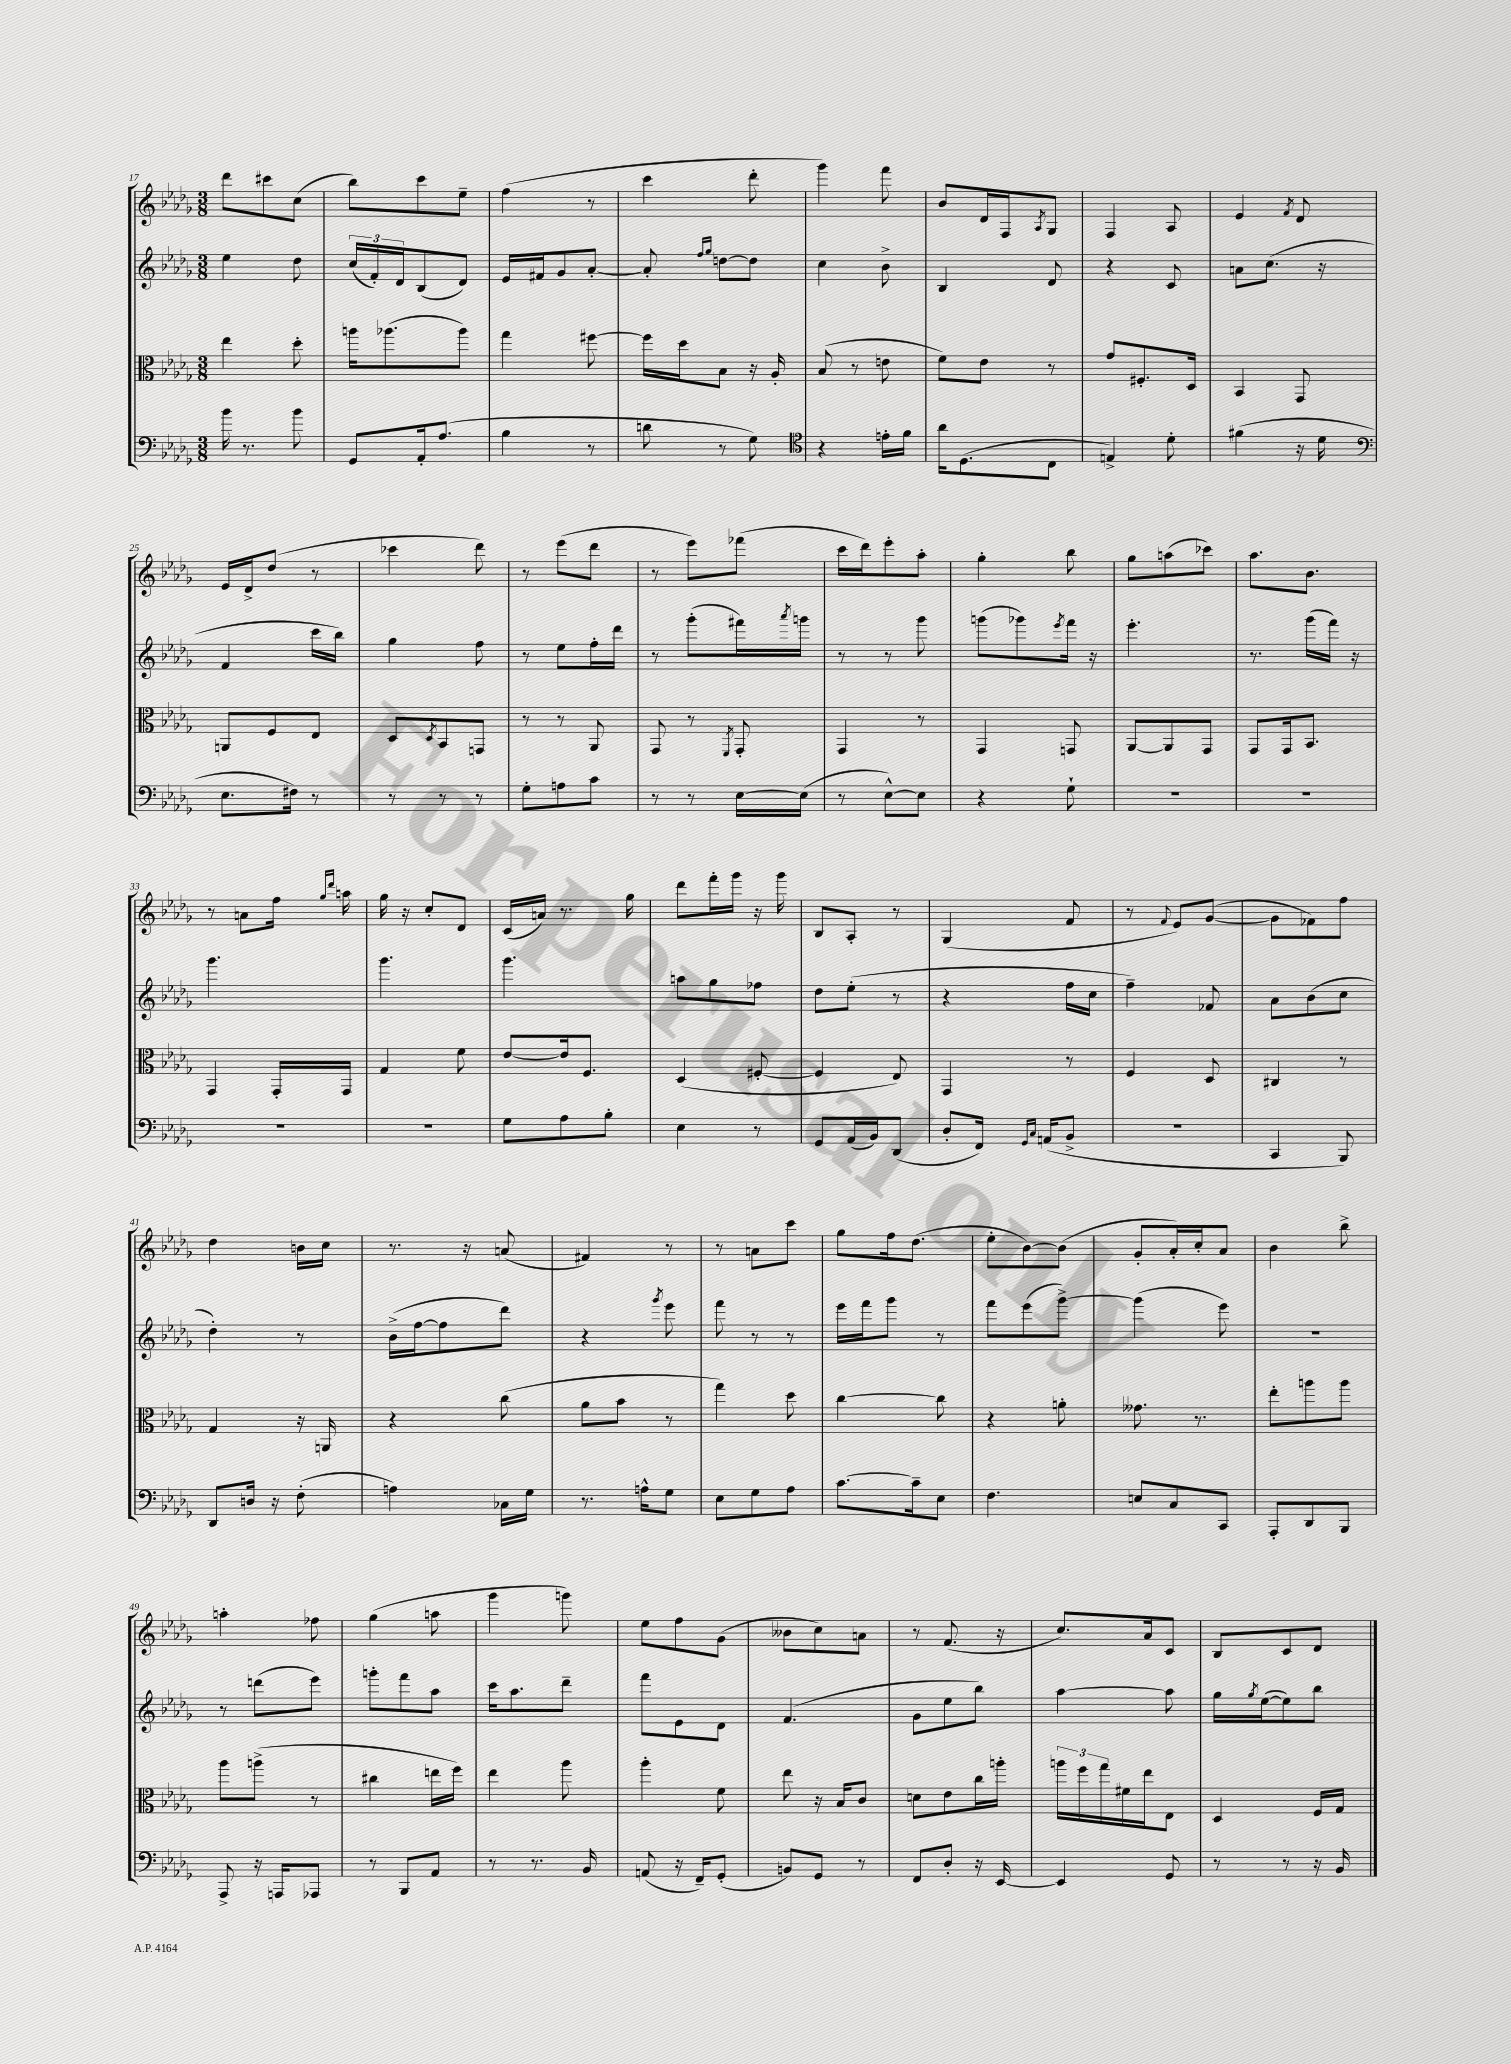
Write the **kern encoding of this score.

**kern	**kern	**kern	**kern
*part4	*part3	*part2	*part1
*staff4	*staff3	*staff2	*staff1
*clefF4	*clefC3	*clefG2	*clefG2
*k[b-e-a-d-g-]	*k[b-e-a-d-g-]	*k[b-e-a-d-g-]	*k[b-e-a-d-g-]
*M3/8	*M3/8	*M3/8	*M3/8
=17	=17	=17	=17
16b-\	4ee-\	4ee-\	8ddd-\L
8.r	.	.	.
.	.	.	8ccc#X\
8b-\	8dd-'\	8dd-\	(8cc\J
=18	=18	=18	=18
8GG-/L	16aan\KL	(24cc/LL	8bb-\L)
.	.	24f'/)	.
.	(8.aa-X\	.	.
.	.	24d-/J	.
16AA-'/k	.	(8B-/	8ccc\
(8.A-/J	.	.	.
.	8aa-\J)	8d-/J)	8ee-~\J
=19	=19	=19	=19
4B-\	4gg-\	16e-/LL	(4ff\
.	.	16f#X/J	.
.	.	8g-/	.
8r	[8ff#X\	[8a-'/J	8r
=20	=20	=20	=20
8dn\	16ff#\LL]	8a-'/]	4ccc\
.	16dd-\J	.	.
.	.	16qqff/LL	.
.	.	16qqgg-/JJ	.
8r	8B-\J	[8ddn\L	.
8G-\)	16r	8dd\J]	8ddd-'\
.	16A-'/	.	.
=21	=21	=21	=21
*clefC4	*	*	*
4r	(8B-/	4cc\	4ggg-\)
.	8r	.	.
16en'\LL	8en\	8b-^\	8fff\
16f\JJ	.	.	.
=22	=22	=22	=22
16a-\KL	8f\L)	4B-/	8b-/L
(8.D-\	.	.	.
.	8e-\J	.	16d-/L
.	.	.	16F/J
.	.	.	8qA-/
8C\J	8r	8d-/	8G-/J
=23	=23	=23	=23
4En^/)	8g-/L	4r	4F/
.	8.F#X'/	.	.
8d-'\	.	8c/	8A-/
.	16D-/Jk	.	.
=24	=24	=24	=24
(4f#X\	4BB-/	8an\L	4e-/
.	.	(8.cc\J	.
.	.	.	8qf/
16r	8GG-/	.	8d-/
16d-\	.	16r	.
!!LO:LB:g=z
=25	=25	=25	=25
*clefF4	*	*	*
8.E-\L	8AAn/L	4f/	16e-/LL
.	.	.	16d-^/J
.	8F/	.	(8dd-/J
16F#X\Jk)	.	.	.
8r	8E-/J	16ccc\LL	8r
.	.	16bb-\JJ)	.
=26	=26	=26	=26
8r	8D-/L	4gg-\	4ccc-X\
.	8qD-/	.	.
8r	8BB-/	.	.
8r	8GGn/J	8ff\	8ddd-\)
=27	=27	=27	=27
8G-'\L	8r	8r	8r
8An\	8r	8ee-\L	(8eee-\L
8c\J	8AA-/	16ff'\L	8ddd-\J
.	.	16ddd-\JJ	.
=28	=28	=28	=28
8r	8GG-/	8r	8r
8r	8r	(8ggg-'\L	8eee-\L)
.	8qFF/	.	.
[16E-\LL	8GG-'/	16fff#X\L)	(8fff-X\J
.	.	8qaaa-/	.
(16E-\JJ]	.	16gggn\JJ	.
=29	=29	=29	=29
8r	4GG-/	8r	16ccc\LL
.	.	.	16ddd-\J)
[8E-^^\L)	.	8r	8eee-'\
8E-\J]	8r	8ggg-\	8aa-'\J
=30	=30	=30	=30
4r	4GG-/	(8gggn\L	4gg-'\
.	.	8ggg-X\)	.
.	.	8qeee-/	.
8G-`\	8GGn/	16fff\Jk	8bb-\
.	.	16r	.
=31	=31	=31	=31
4.r	[8AA-/L	4.eee-'\	8gg-\L
.	8AA-/]	.	(8aan\
.	8GG-/J	.	8ccc-X\J)
=32	=32	=32	=32
4.r	8GG-/L	8.r	8.aa-\L
.	16GG-/k	.	.
.	8.BB-/J	(16ggg-\LL	8.b-\J
.	.	16fff\JJ)	.
.	.	16r	.
!!LO:LB:g=z
=33	=33	=33	=33
4.r	4GG-/	4.ggg-\	8r
.	.	.	8an\L
.	16GG-'/LL	.	16ff\Jk
.	.	.	16qqgg-/LL
.	.	.	16qqddd-/JJ
.	16GG-/JJ	.	16aan\
=34	=34	=34	=34
4.r	4G-/	4.ggg-\	16gg-\
.	.	.	16r
.	.	.	8cc'/L
.	8f\	.	8d-/J
=35	=35	=35	=35
8G-\L	[8e-/L	4.ggg-\	(16c/LL
.	.	.	16an/JJ)
8A-\	16e-/k]	.	8.r
.	8.F/J	.	.
8B-'\J	.	.	.
.	.	.	16gg-\
=36	=36	=36	=36
4E-\	(4D-/	8aan\L	8ddd-\L
.	.	8gg-\	16fff'\L
.	.	.	16ggg-\JJ
8r	[8F#X'/	8ff-X\J	16r
.	.	.	16ggg-\
=37	=37	=37	=37
8GG-/L	4F#/]	8dd-\L	8B-/L
(16AA-/L	.	(8ee-'\J	8A-'/J
16BB-/J)	.	.	.
(8DD-/J	8E-/)	8r	8r
=38	=38	=38	=38
8D-'/L	4GG-/	4r	(4G-/
16FF/Jk)	.	.	.
16qqGG-/LL	.	.	.
16qqC/JJ	.	.	.
(16AAn/KL	.	.	.
8BB-^/J	8r	16ff\LL	8f/
.	.	16cc\JJ	.
=39	=39	=39	=39
4.r	4F/	4ff~\)	8r
.	.	.	8qqf/
.	.	.	8e-/L)
.	8D-/	8f-X/	([8g-/J
=40	=40	=40	=40
4CC/	4C#X/	8a-\L	8g-\L]
.	.	(8b-\	8f-X\)
8BBB-/)	8r	8cc\J	8ff\J
!!LO:LB:g=z
=41	=41	=41	=41
8DD-/L	4G-/	4dd-'\)	4dd-\
16Dn/Jk	.	.	.
16r	.	.	.
(8F'\	16r	8r	16bn\LL
.	16AAn/	.	16cc\JJ
=42	=42	=42	=42
4An\)	4r	(16b-^\LL	8.r
.	.	[16ff\J	.
.	.	8ff\]	.
.	.	.	16r
16C-X\LL	(8cc\	8ddd-\J)	(8an/
16G-\JJ	.	.	.
=43	=43	=43	=43
8.r	8a-\L	4r	4f#X/)
.	8b-\J	.	.
16An^^\KL	.	.	.
.	.	8qggg-/	.
8G-\J	8r	8eee-\	8r
=44	=44	=44	=44
8E-\L	4gg-\)	8fff\	8r
8G-\	.	8r	8an\L
8A-\J	8dd-\	8r	8ccc\J
=45	=45	=45	=45
[8.c\L	[4cc\	16eee-\LL	8gg-\L
.	.	16fff\J	.
.	.	8ggg-\J	16ff\k
16c~\k]	.	.	(8.dd-\J
8E-\J	8cc\]	8r	.
=46	=46	=46	=46
4.F\	4r	8fff\L	8ee-'\L
.	.	(8eee-\	[8b-\)
.	8an'\	[8ggg-^\J)	(8b-\J]
=47	=47	=47	=47
8En/L	8.g--X\	(4ggg-\]	8g-'/L
8C/	.	.	16a-'/L)
.	8.r	.	16cc'/J
8CC/J	.	8eee-\)	8a-/J
=48	=48	=48	=48
8AAA-'/L	8ee-'\L	4.r	4b-\
8DD-/	8aan\	.	.
8BBB-/J	8aa\J	.	8bb-^\
!!LO:LB:g=z
=49	=49	=49	=49
8AAA-^/	8aa-\L	8r	4aan'\
16r	(8aan^\J	(8dddn\L	.
16AAAn/KL	.	.	.
8AAA-X/J	8r	8eee-\J)	8ff-X\
=50	=50	=50	=50
8r	4cc#X\	8gggn'\L	(4gg-\
8BBB-/L	.	8fff\	.
8AA-/J	16een\LL	8aa-\J	8aan\
.	16ff\JJ)	.	.
=51	=51	=51	=51
8r	4ee-\	16ccc\KL	4ggg-\
.	.	8.aa-\	.
8.r	.	.	.
.	8aa-\	8ddd-~\J	8gggn\)
16BB-/	.	.	.
=52	=52	=52	=52
(8AAn/	4aa-'\	8fff\L	8ee-\L
16r	.	8e-\	8ff\
16FF~/KL)	.	.	.
(8GG-'/J	8f\	8d-\J	(8g-\J
=53	=53	=53	=53
8BBn/L)	8ee-\	(4.f/	8b--X\L
8GG-/J	16r	.	8cc\)
.	16B-/KL	.	.
8r	8c/J	.	8an\J
=54	=54	=54	=54
8FF/L	8dn\L	8g-\L	8r
8D-'/J	8e-\	8ee-\	(8.f/
16r	16cc\L	8bb-\J)	.
[16EE-/	16aan'\JJ	.	16r
=55	=55	=55	=55
4EE-/]	24aan\LL	[4aa-\	8.cc/L)
.	24ff\	.	.
.	24gg-\	.	.
.	16f#X\	.	.
.	16ee-\J	.	16a-/k
8GG-/	8E-\J	8aa-\]	8c/J
=56	=56	=56	=56
8r	4D-/	16gg-\LL	8B-/L
.	.	8qgg-/	.
.	.	([16ee-\J	.
8r	.	8ee-\])	8c/
16r	16F/LL	8bb-\J	8d-/J
16BB-/	16G-/JJ	.	.
==	==	==	==
*-	*-	*-	*-
